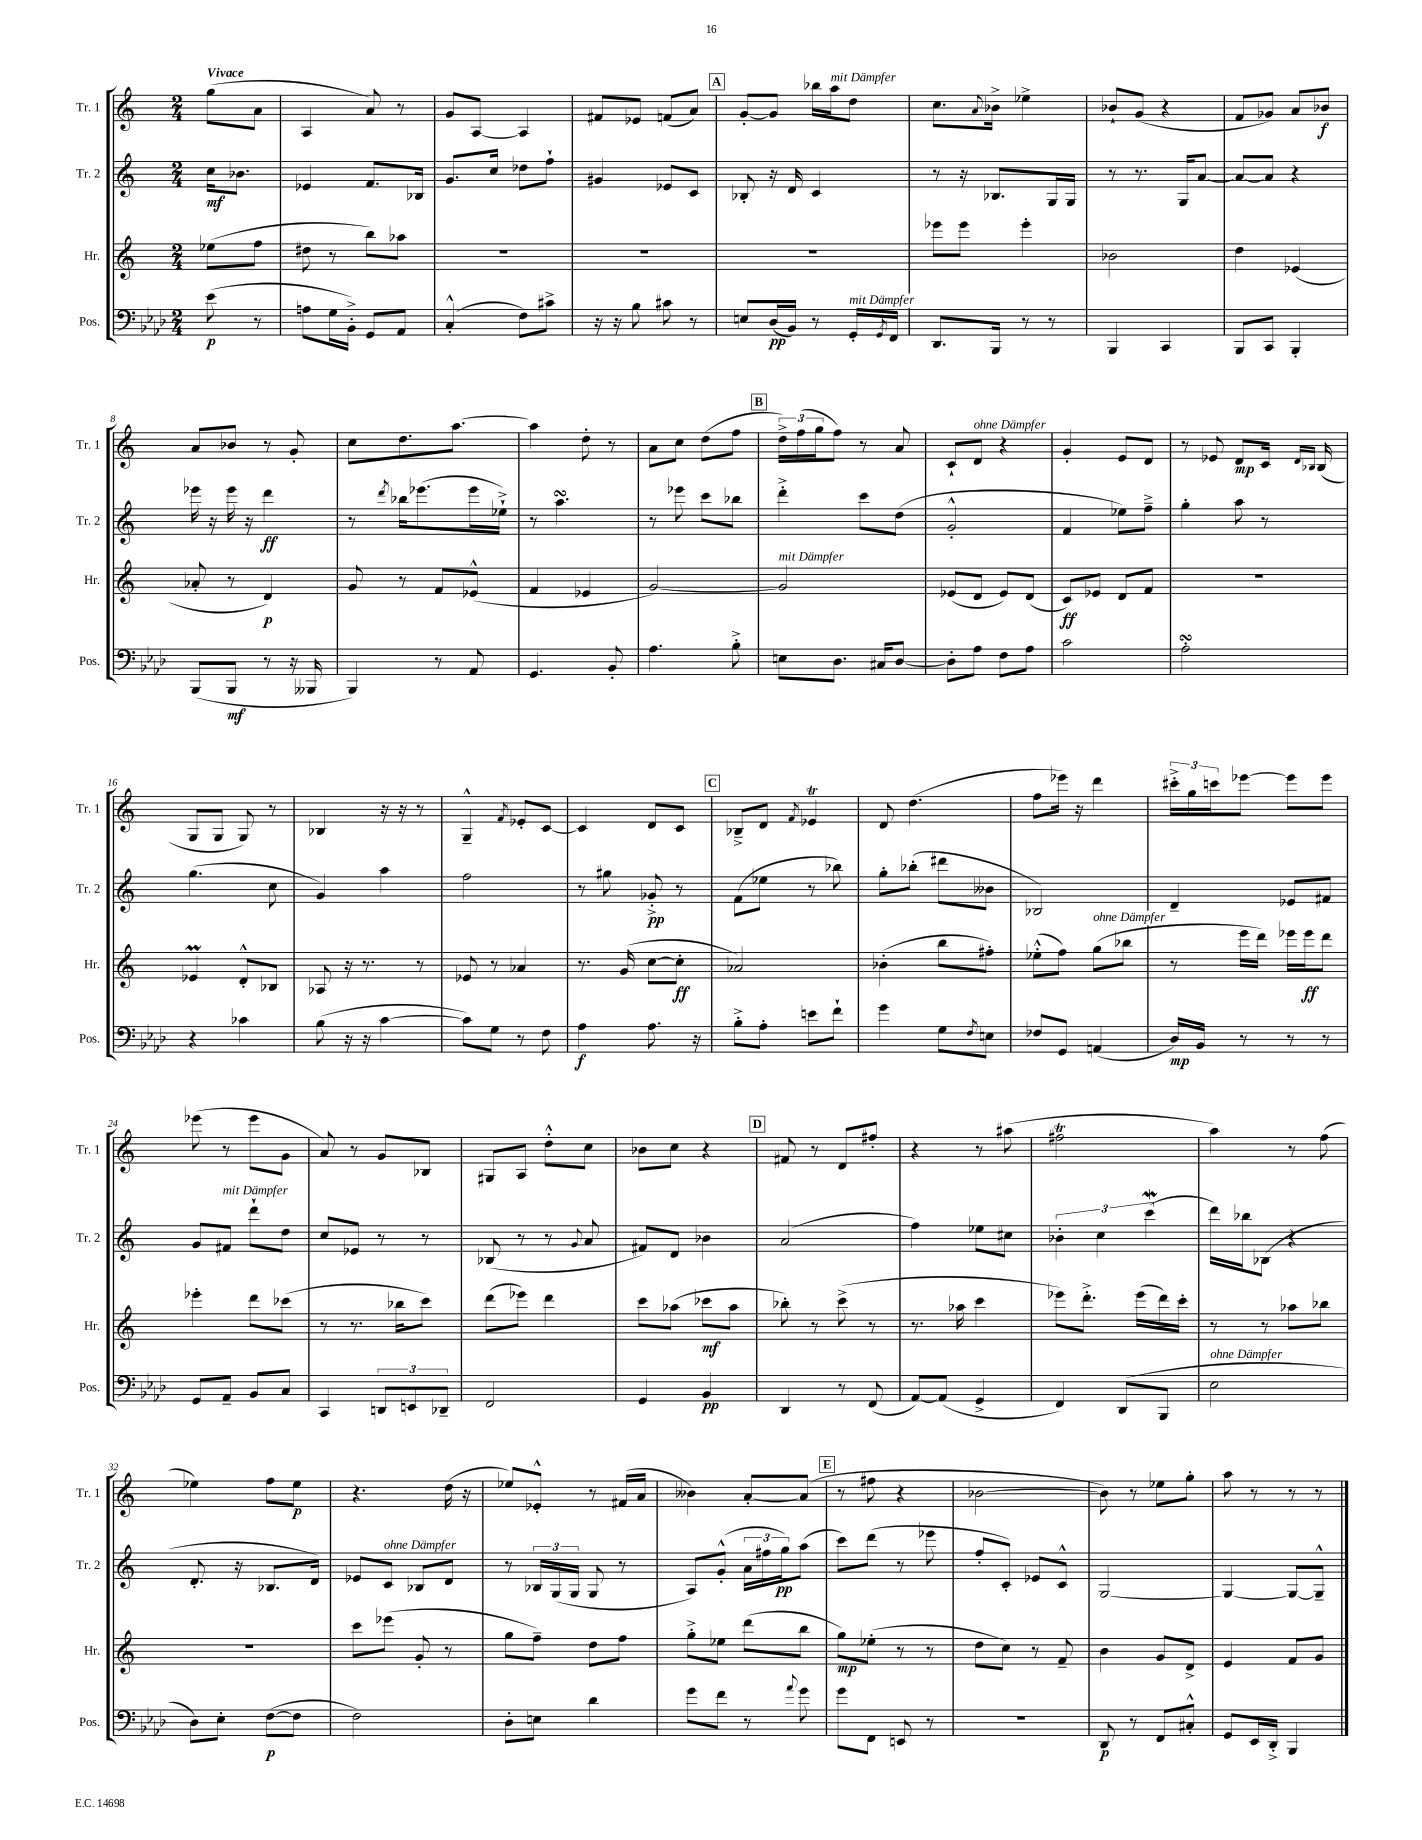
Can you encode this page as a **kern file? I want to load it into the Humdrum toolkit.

**kern	**kern	**kern	**kern
*staff4	*staff3	*staff2	*staff1
*clefF4	*clefG2	*clefG2	*clefG2
*k[b-e-a-d-]	*k[]	*k[]	*k[]
*M2/4	*M2/4	*M2/4	*M2/4
(8e-	(8ee-	16cc	(8gg
.	.	8.b-	.
8r	8ff	.	8a
=	=	=	=
8A	8dd#	4e-	4A
16G	8r	.	.
16BB-'^)	.	.	.
8GG	8bb)	8.f	8a)
8AA-	8aa-	.	8r
.	.	16B-	.
=	=	=	=
(4C'^^	2r	8.g	8g
.	.	.	[8A
.	.	16cc	.
8F)	.	8dd-	4A]
8c#^	.	8ff`	.
=	=	=	=
16r	2r	4g#	8f#
16r	.	.	.
8B-	.	.	8e-
8c#	.	8e-	(8f
8r	.	8c	8a)
=	=	=	=
8E	2r	8B-'	[8g'
(16D-	.	16r	8g]
16BB-)	.	16d	.
8r	.	4c	16bb-
.	.	.	16aa
16GG'	.	.	8dd
8qGG	.	.	.
16FF	.	.	.
=	=	=	=
8.DD-	8eee-	8r	8.cc
.	8eee-	16r	.
.	.	.	8qqa
16BBB-	.	8.B-	16b-^
8r	4eee-'	.	4ee-^
8r	.	16G	.
.	.	16G	.
=	=	=	=
4BBB-	2b-	8r	8b-`
.	.	8.r	(8g
4CC	.	.	4r
.	.	16G	.
.	.	[8a	.
=	=	=	=
8BBB-	4dd	8a_	8f
8CC	.	8a]	8g-)
4BBB-'	(4e-	4r	8a
.	.	.	8b-
=	=	=	=
(8BBB-	8a-'	16eee-	8a
.	.	16r	.
8BBB-	8r	16eee-	8b-
.	.	16r	.
8r	4d)	4ddd	8r
16r	.	.	8g'
16BBB--	.	.	.
=	=	=	=
4BBB-)	8g	8r	8cc
.	.	8qddd	.
.	8r	16bb-	8.dd
.	.	(8.eee-	.
8r	8f	.	.
.	.	.	[8.aa
8AA-	(8e-^^	16eee-	.
.	.	16ee-`^)	.
=	=	=	=
4.GG	4f	8r	4aa]
.	.	4.aa	.
.	4e-	.	8dd'
8BB-'	.	.	8r
=	=	=	=
4.A-	[2g)	8r	8a
.	.	8eee-	8cc
.	.	8ccc	(8dd
8B-'^	.	8bb-	8ff
=	=	=	=
8E	2g]	4ddd'^	24dd^)
.	.	.	(24ff
.	.	.	24gg
8.D-	.	.	8ff)
.	.	8ccc	8r
16C#	.	.	.
[8D-	.	(8dd	8a
=	=	=	=
8D-']	(8e-	2g'^^	8c`
8A-	8d	.	8d
8F	8e-)	.	4r
8A-	(8d	.	.
=	=	=	=
2c	8c)	4f	4g'
.	8e-	.	.
.	8d	8ee-)	8e
.	8f	8ff~^	8d
=	=	=	=
2A-'	2r	4gg'	8r
.	.	.	8e-
.	.	8aa	8d
.	.	8r	16c
.	.	.	16qqd
.	.	.	16qqB-
.	.	.	(16B-
=	=	=	=
4r	4e-	(4.gg	8G
.	.	.	8G
4c-	8d'^^	.	8G)
.	8B-	8cc	8r
=	=	=	=
(8B-	8A-	4g)	4B-
16r	16r	.	.
16r	8.r	.	.
[4c	.	4aa	16r
.	.	.	16r
.	8r	.	8r
=	=	=	=
8c])	8e-	2ff	4G~^^
8G	8r	.	.
.	.	.	8qf
8r	4a-	.	8e-'
8F	.	.	[8c
=	=	=	=
4A-	8.r	8r	4c]
.	.	8gg#	.
.	(16g	.	.
8.A-	[8cc	8g-'^	8d
.	8cc']	8r	8c
16r	.	.	.
=	=	=	=
8B-'^	2a-)	(8f	8B-~^
8A-'	.	8ee-	8d
.	.	.	8qf
8e	.	8r	4e-
8f`	.	8bb-)	.
=	=	=	=
4g	(4b-'	8gg'	8d
.	.	(8bb-'	(4.dd
8G	8bb	8ddd#	.
8qF	.	.	.
8E	8ff#')	8b--	.
=	=	=	=
8F-	(8ee-'^^	2B-)	8ff
8GG	8ff)	.	16eee-)
.	.	.	16r
(4AA	(8gg	.	4ddd
.	8bb-	.	.
=	=	=	=
16D-)	8r	4d~	24ccc#'^
.	.	.	24gg
16BB-	.	.	.
.	.	.	24ccc
8r	16eee	.	[8eee-
.	16ddd)	.	.
8r	16eee-	8e-	8eee-]
.	16eee-	.	.
8r	8ddd	8f#	8eee-
=	=	=	=
8GG	4eee-'	8g	(8eee-
8AA-~	.	8f#	8r
8BB-	8ddd	8ddd`	8eee-
8C	(8ccc-	8dd	8g
=	=	=	=
4CC	8r	8cc	8a)
.	8.r	8e-	8r
12DD	.	8r	8g
.	16bb-	.	.
12EE	.	.	.
.	8ccc)	8r	8B-
12DD-~	.	.	.
=	=	=	=
2FF	(8ddd	(8B-	8G#
.	8eee-)	8r	8A
.	4ddd	8r	8dd'^^
.	.	8qqg	.
.	.	8a	8cc
=	=	=	=
4GG	8ccc	8f#)	8b-
.	(8aa-	8d	8cc
4BB-	8ccc-	4b-	4r
.	8aa-	.	.
=	=	=	=
4DD-	8bb-')	(2a	8f#
.	8r	.	8r
8r	(8ccc^	.	8d
(8FF	8r	.	8ff#'
=	=	=	=
[8AA-)	8.r	4ff)	4r
(8AA-]	.	.	.
.	16aa-	.	.
4GG^	4ccc	8ee-	8r
.	.	8cc#	(8aa#
=	=	=	=
4FF)	8eee-)	6b-'	2ff#
.	8.ddd'^	.	.
.	.	6cc	.
(8DD-	.	.	.
.	(16eee-	.	.
.	.	(6ccc	.
8BBB-	16ddd)	.	.
.	16ccc'	.	.
=	=	=	=
2E-	8r	16ddd)	4aa)
.	.	16bb-	.
.	8r	(8B-	.
.	8aa-	4r	8r
.	8bb-	.	(8ff
=	=	=	=
8D-)	2r	8.d'	4ee-)
8E-'	.	.	.
.	.	16r	.
([8F	.	8.B-	8ff
8F]	.	.	8ee-
.	.	16d)	.
=	=	=	=
2F)	8ccc	8e-	4.r
.	(8eee-	8c	.
.	8g'	8B-	.
.	8r	8d	(16dd
.	.	.	16r
=	=	=	=
8D-'	8gg	8r	8ee-)
8E	8ff~)	24B-	8e-'^^
.	.	(24G	.
.	.	24G	.
4d-	8dd	8G	8r
.	8ff	8r	(16f#
.	.	.	16a
=	=	=	=
8g	8gg'^	8A)	4b--)
8f	8ee-	(8g'^^	.
8r	(8ddd	24a	[8a'
.	.	24ff#	.
.	.	24gg)	.
8qqa-	.	.	.
8g	8bb	(8aa	(8a]
=	=	=	=
8g	8gg)	8ccc)	8r
8FF	(8ee-'	(8ddd	8ff#
8EE	8r	8r	4r
8r	8r	8eee-	.
=	=	=	=
2r	8dd	8ff'	[2b-
.	8cc)	8c')	.
.	8r	8e-	.
.	8f~	8c^^	.
=	=	=	=
8DD-	4b	[2G	8b-])
8r	.	.	8r
8FF	8g	.	8ee-
8C#'^^	8d^	.	8gg'
=	=	=	=
8GG	4e	4G_	8aa
16EE-	.	.	8r
16DD-'^	.	.	.
4BBB-	8f	8G_	8r
.	8g	8G~^^]	8r
==	==	==	==
*-	*-	*-	*-
